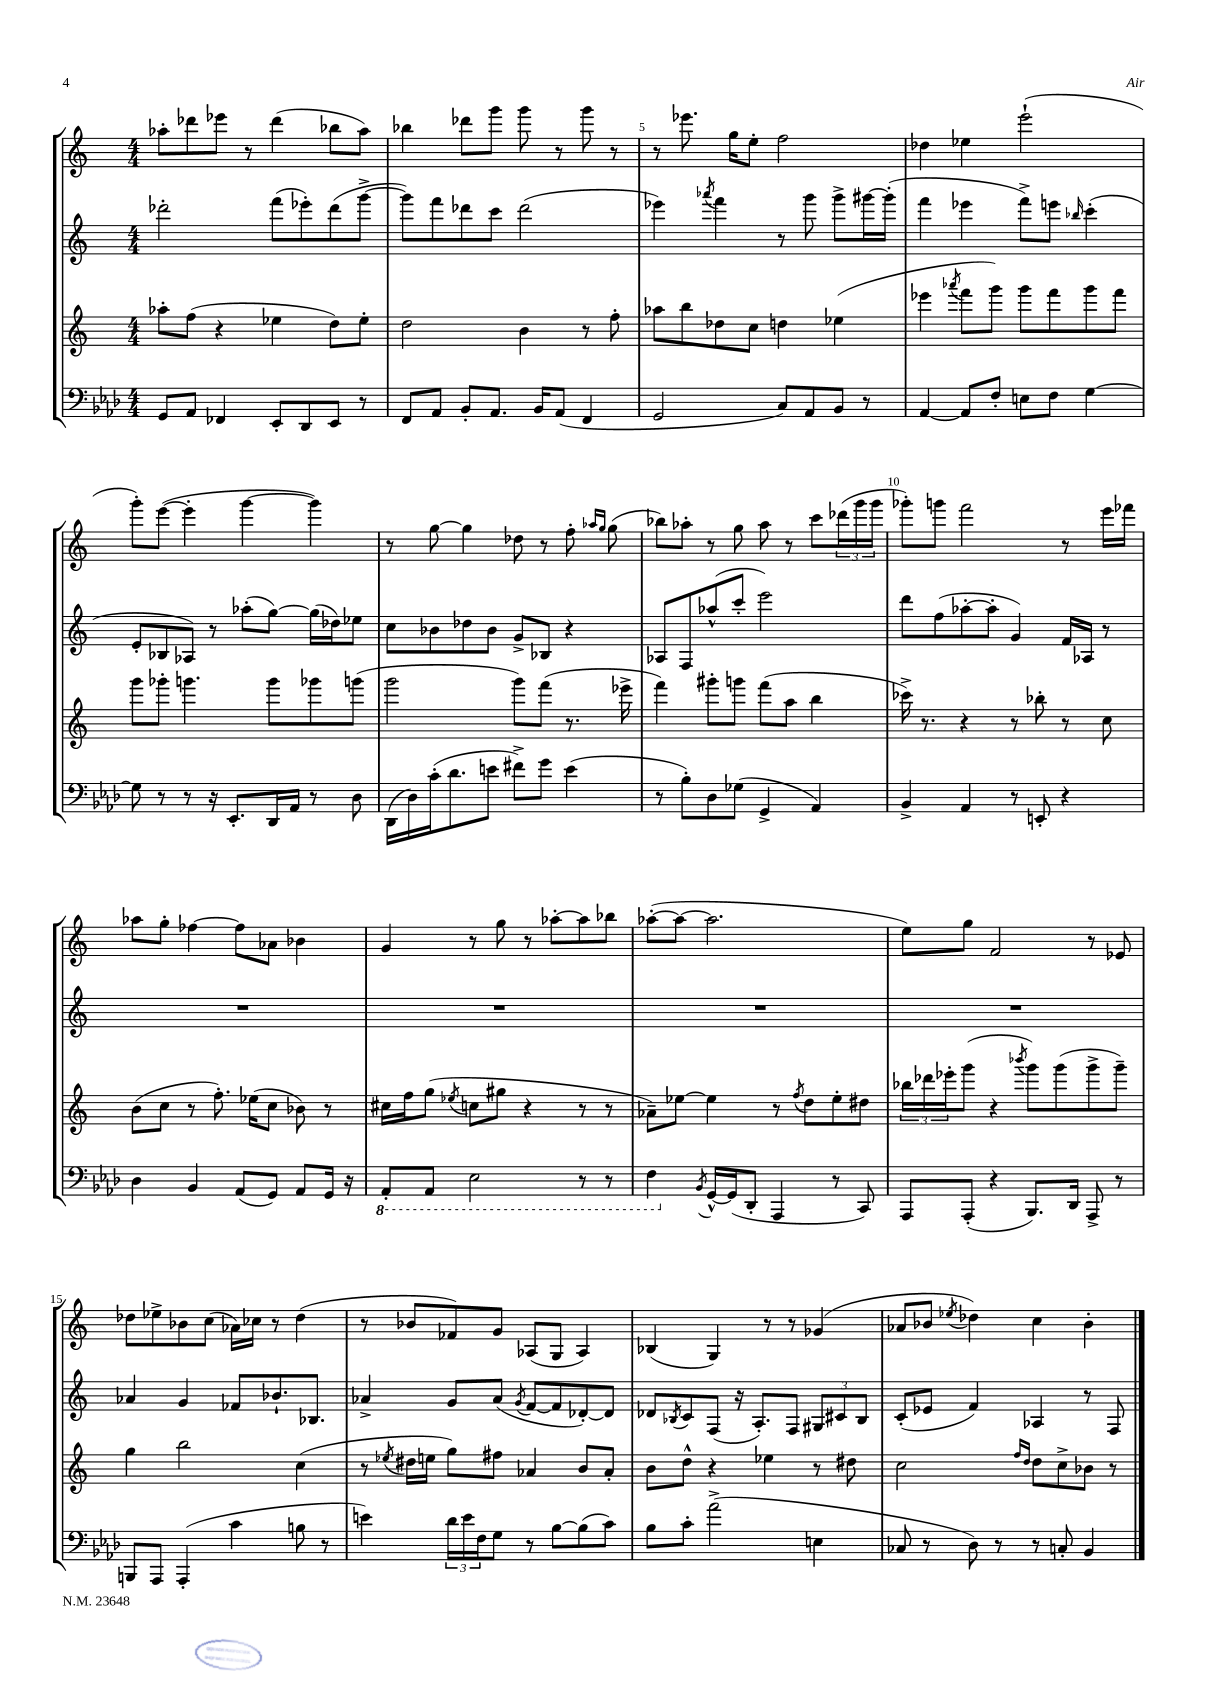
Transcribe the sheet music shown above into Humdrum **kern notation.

**kern	**kern	**kern	**kern
*staff4	*staff3	*staff2	*staff1
*clefF4	*clefG2	*clefG2	*clefG2
*k[b-e-a-d-]	*k[]	*k[]	*k[]
*M4/4	*M4/4	*M4/4	*M4/4
8GG/L	8aa-'\L	2ddd-'\	8aa-'\L
8AA-/J	(8ff\J	.	8ddd-\
4FF-/	4r	.	8eee-\J
.	.	.	8r
8EE-'/L	4ee-\	(8fff\L	(4ddd-\
8DD-/	.	8eee-'\)	.
8EE-/J	8dd\L)	(8ddd-\	8bb-\L
8r	8ee-'\J	[8ggg^\J	8aa-\J)
=	=	=	=
8FF/L	2dd\	8ggg\]L)	4bb-\
8AA-/J	.	8fff\	.
8BB-'/L	.	8ddd-\	8ddd-\L
8.AA-/J	.	8ccc\J	8ggg\J
.	4b\	(2ddd-\	8ggg\
16BB-/LK	.	.	.
(8AA-/J	.	.	8r
4FF/	8r	.	8ggg\
.	8ff'\	.	8r
=	=	=	=
2GG/	8aa-\L	4eee-\)	8r
.	8bb\	.	8.eee-\
.	.	8qaaa-/	.
.	8dd-\	4fff\	.
.	.	.	16gg\LK
.	8cc\J	.	8ee'\J
8C/L)	4dd\	8r	2ff\
8AA-/	.	8ggg\	.
8BB-/J	(4ee-\	8ggg^\L	.
8r	.	[16ggg#\L	.
.	.	(16ggg#'\]JJ	.
=	=	=	=
[4AA-/	4eee-\	4fff\	4dd-\
.	8qaaa-/	.	.
8AA-/]L	8fff\L	4eee-\	4ee-\
8F'/J	8ggg\J)	.	.
8E\L	8ggg\L	8fff^\L)	(2eee`\
8F\J	8fff\	8eee\J	.
.	.	16qqbb-/	.
[4G\	8ggg\	(4ccc'\	.
.	8fff\J	.	.
=	=	=	=
8G\]	8ggg\L	8e'/L	8ggg'\L)
8r	8ggg-'\J	8B-/	([8eee\J
8r	4.ggg\	8A-/J)	4eee'\]
16r	.	8r	.
8.EE-'/L	.	.	.
.	.	(8aa-'\L	[4ggg\
16DD-/L	8ggg\L	[8gg\J)	.
16AA-/JJ	.	.	.
8r	8ggg-\	(16gg\]LL	4ggg\])
.	.	16dd-\J)	.
8D-\	(8ggg\J	8ee-\J	.
=	=	=	=
(16DD-\LL	2ggg\	8cc\L	8r
16D-\)	.	.	.
(16c'\J	.	8b-\	[8gg\
8.d-\	.	.	.
.	.	8dd-\	4gg\]
8e\J	.	8b-\J	.
8f#^\L)	8ggg\L)	8g^/L	8dd-\
8g\J	(8fff\J	8B-/J	8r
(4e\	8.r	4r	8ff'\
.	.	.	16qqaa-/LL
.	.	.	16qqgg/JJ
.	.	.	(8gg\
.	16eee-^\	.	.
=	=	=	=
8r	4fff\)	8A-/L	8bb-\L)
8B-'\L)	.	8F/	8aa-'\J
8D-\	8ggg#'\L	(8aa-^^/	8r
(8G-\J	8ggg\J	8ccc'/J	8gg\
4GG^/	(8fff\L	2eee\)	8aa-\
.	8aa\J	.	8r
4AA-/)	4bb\	.	8ccc\L
.	.	.	(24ddd-\L
.	.	.	24ggg\
.	.	.	24ggg\JJ
=	=	=	=
4BB-^/	16ccc-^\)	8ddd\L	8ggg-'\L)
.	8.r	.	.
.	.	(8ff\	8ggg\J
4AA-/	4r	[8aa-'\	2fff\
.	.	8aa-'\]J	.
8r	8r	4g/)	.
8EE'/	8bb-'\	.	.
4r	8r	16f/LL	8r
.	.	16A-/JJ	.
.	8cc\	8r	16eee\LL
.	.	.	16fff-\JJ
=	=	=	=
4D-\	(8b\L	1r	8aa-\L
.	8cc\J	.	8gg'\J
4BB-/	8r	.	[4ff-\
.	8.ff'\)	.	.
(8AA-/L	.	.	8ff-\]L
.	(16ee-\LK	.	.
8GG/J)	8cc\J	.	8a-\J
8AA-/L	8b-\)	.	4b-\
16GG/Jk	8r	.	.
16r	.	.	.
=	=	=	=
8AAA-'/L	16cc#\LL	1r	4g/
.	16ff\J	.	.
8AAA-/J	(8gg\J	.	.
.	8qee-/	.	.
2EE-\	8cc\L	.	8r
.	8gg#\J	.	8gg\
.	4r	.	8r
.	.	.	[8aa-'\L
8r	8r	.	8aa-\]
8r	8r	.	8bb-\J
=	=	=	=
4FF\	8a-~\L)	1r	([8aa-'\L
.	[8ee-\J	.	8aa-\_J
8qBB-/	.	.	.
[16GG^^/LL	4ee-\]	.	2.aa-\]
(16GG/]J	.	.	.
8DD-'/J	.	.	.
4AAA-/	8r	.	.
.	8qff/	.	.
.	8dd\L	.	.
8r	8ee-'\	.	.
8CC/)	8dd#\J	.	.
=	=	=	=
8AAA-/L	24bb-\LL	1r	8ee\L)
.	24ddd-\	.	.
.	24eee-'\J	.	.
(8AAA-'/J	(8ggg\J	.	8gg\J
4r	4r	.	2f/
.	8qbbb-/	.	.
8.BBB-/L)	8ggg\L)	.	.
.	(8ggg\	.	.
16DD-/Jk	.	.	.
8AAA-^/	8ggg^\	.	8r
8r	8ggg~\J)	.	8e-/
=	=	=	=
8BBB/L	4gg\	4a-/	8dd-\L
8AAA-/J	.	.	8ee-^\
(4AAA-'/	2bb\	4g/	8b-\
.	.	.	(8cc\J
4c\	.	8f-/L	16a-\LL)
.	.	.	16cc-\JJ
.	.	8.b-`/	8r
8B\	(4cc\	.	(4dd-\
.	.	8.B-/J	.
8r	.	.	.
=	=	=	=
4e\)	8r	4a-^/	8r
.	8qee-/	.	.
.	16dd#\LL	.	8b-/L
.	16ee\JJ	.	.
24d-\LL	8gg\L)	8g/L	8f-/)
24e\	.	.	.
24F\J	.	.	.
8G\J	8ff#\J	(8a-/J	8g/J
.	.	8qg/	.
8r	4a-/	[8f/L	(8A-/L
[8B-\L	.	8f/]	8G/J
(8B-\]	8b/L	[8d-'/)	4A-/)
8c\J)	8a-'/J	8d-/]J	.
=	=	=	=
8B-\L	8b\L	8d-/L	(4B-/
.	.	8qB-/	.
8c'\J	8dd^^\J	8c/	.
(2a-^\	4r	(8F/J	4G/)
.	.	16r	.
.	.	8.A'/L)	.
.	4ee-\	.	8r
.	.	8F/J	8r
4E\	8r	12G#/L	(4g-/
.	.	12c#/	.
.	8dd#\	.	.
.	.	12B-/J	.
=	=	=	=
8C-/	2cc\	(8c'/L	8a-/L
8r	.	8e-/J	8b-/J
.	.	.	8qee-/
8D-\)	.	4f/)	4dd-\)
8r	.	.	.
.	16qqff/LL	.	.
.	16qqdd/JJ	.	.
8r	8dd\L	4A-/	4cc\
8C'/	8cc^\	.	.
4BB-/	8b-\J	8r	4b-'\
.	8r	8F/	.
==	==	==	==
*-	*-	*-	*-
